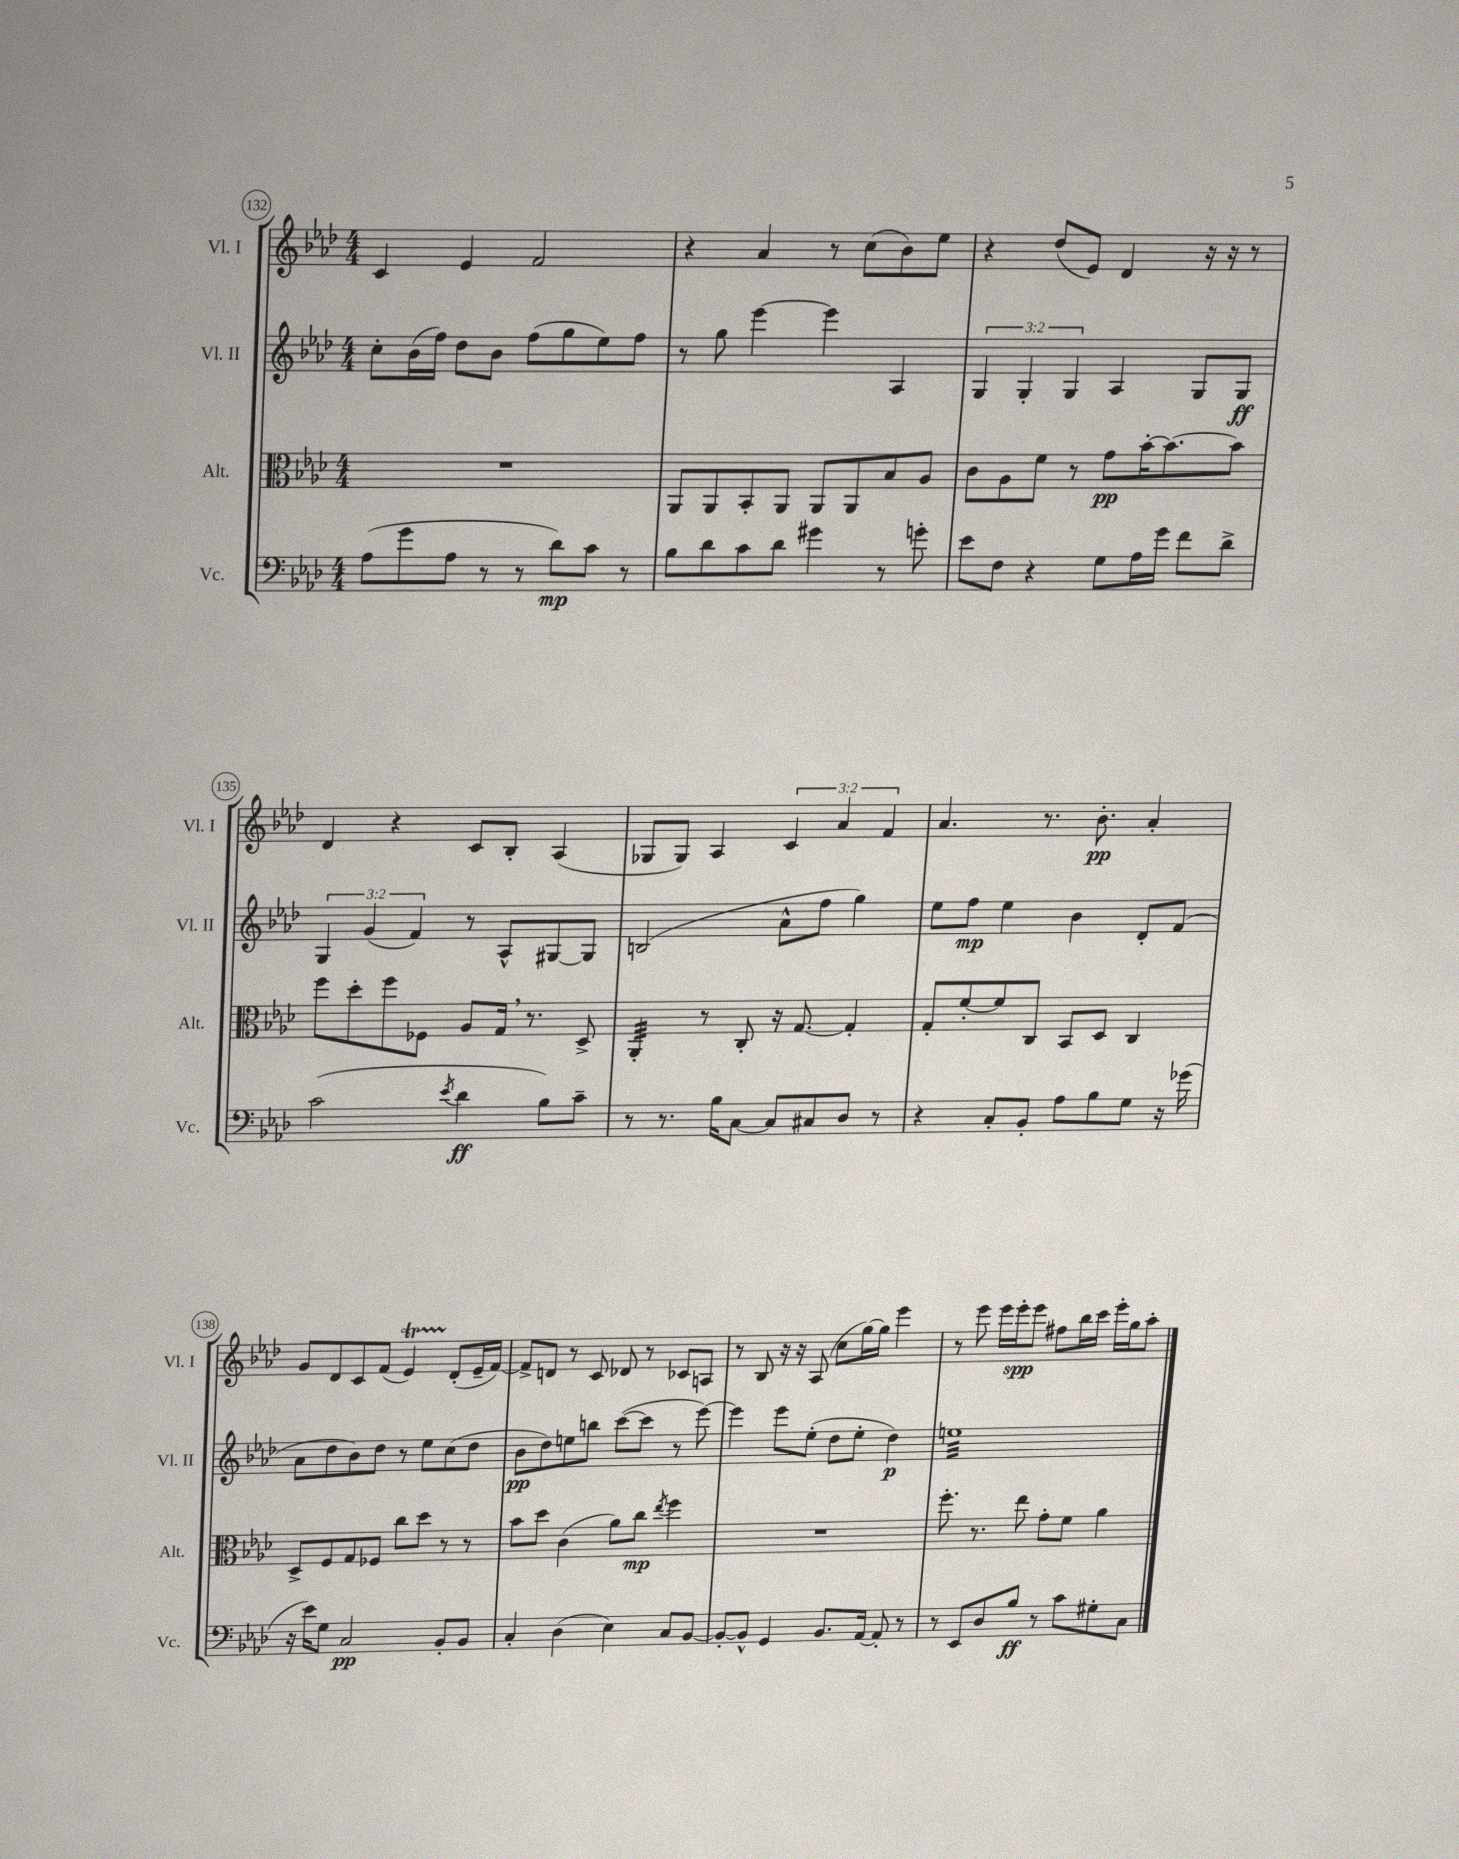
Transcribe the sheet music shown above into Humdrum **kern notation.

**kern	**kern	**kern	**kern
*staff4	*staff3	*staff2	*staff1
*clefF4	*clefC3	*clefG2	*clefG2
*k[b-e-a-d-]	*k[b-e-a-d-]	*k[b-e-a-d-]	*k[b-e-a-d-]
*M4/4	*M4/4	*M4/4	*M4/4
(8A-	1r	8cc'	4c
8g	.	(16b-	.
.	.	16ff)	.
8A-	.	8dd-	4e-
8r	.	8b-	.
8r	.	(8ff	2f
8d-)	.	8gg	.
8c	.	8ee-)	.
8r	.	8ff	.
=	=	=	=
8B-	8AA-	8r	4r
8d-	8AA-	8gg	.
8c	8BB-'	[4eee-	4a-
8d-	8AA-	.	.
4g#	8AA-	4eee-]	8r
.	8AA-	.	(8cc
8r	8B-	4A-	8b-)
8g'	8A-	.	8ee-
=	=	=	=
8e-	8c	6G	4r
8F	8A-	.	.
.	.	6G'	.
4r	8f	.	(8dd-
.	.	6G	.
.	8r	.	8e-)
8G	8g	4A-	4d-
16A-	[16b-'	.	.
16g	8.b-_	.	.
8f	.	8G	16r
.	.	.	16r
8d-^	8b-]	8G	8r
=	=	=	=
(2c	8ff	6G	4d-
.	8dd-'	.	.
.	.	(6g	.
.	8ff	.	4r
.	.	6f)	.
.	8F-	.	.
8qe-	.	.	.
4d-	8A-	8r	8c
.	16G	8A-^^	8B-'
.	8.r	.	.
8B-)	.	[8G#	(4A-
8c~	8D-^	8G#]	.
=	=	=	=
8r	4AA-'	(2B	8G-
8.r	.	.	8G-)
.	8r	.	4A-
16B-	.	.	.
[8C	8C'	.	.
8C]	16r	8a-^^	6c
.	[8.G	.	.
8C#	.	8ff	.
.	.	.	6a-
8D-	4G']	4gg)	.
.	.	.	6f
8r	.	.	.
=	=	=	=
4r	8G'	8ee-	4.a-
.	[8f'	8ff	.
8C'	8f]	4ee-	.
8BB-'	8C	.	8.r
8A-	8BB-	4b-	.
.	.	.	8.b-'
8B-	8D-	.	.
8G	4C	8d-'	4a-'
16r	.	(8f	.
(16g-	.	.	.
=	=	=	=
16r	8D-^	8a-	8g
16e-)	.	.	.
8G	8F	8dd-	8d-
2C	8G	8b-)	8c
.	8F-	8dd-	(8f
.	8cc	8r	4e-)
.	8dd-	8ee-	.
8BB-'	8r	(8cc	(8d-'
8BB-	8r	8dd-	16e-~
.	.	.	[16f)
=	=	=	=
4C'	8b-	8b-	8f^]
.	8dd-	8dd-)	8d
(4D-	(4c	8ee	8r
.	.	8bb	8c
4E-)	8a-)	([8ccc	8d-
.	8cc	8ccc]	8r
.	8qee-	.	.
8C	4ff	8r	8c-
[8BB-	.	[8eee-)	8A
=	=	=	=
8BB-'_	1r	4eee-]	8r
8BB-^^]	.	.	8B-
4GG	.	8eee-	16r
.	.	.	16r
.	.	(8ee-'	(8A-
8.BB-	.	8dd-	8cc
.	.	8ee-'	[16gg)
[16AA-	.	.	16gg]
8AA-']	.	4dd-)	4eee-
8r	.	.	.
=	=	=	=
8r	8.ff'	1ee	8r
8EE-	.	.	8eee-
.	8.r	.	.
8D-	.	.	16eee-
.	.	.	16eee-'
8B-	8ee-	.	8eee-
8r	8g'	.	8ff#
8c	8f	.	16bb-
.	.	.	16ccc
8G#'	4a-	.	16eee-'
.	.	.	16gg
8C	.	.	8aa-'
==	==	==	==
*-	*-	*-	*-
